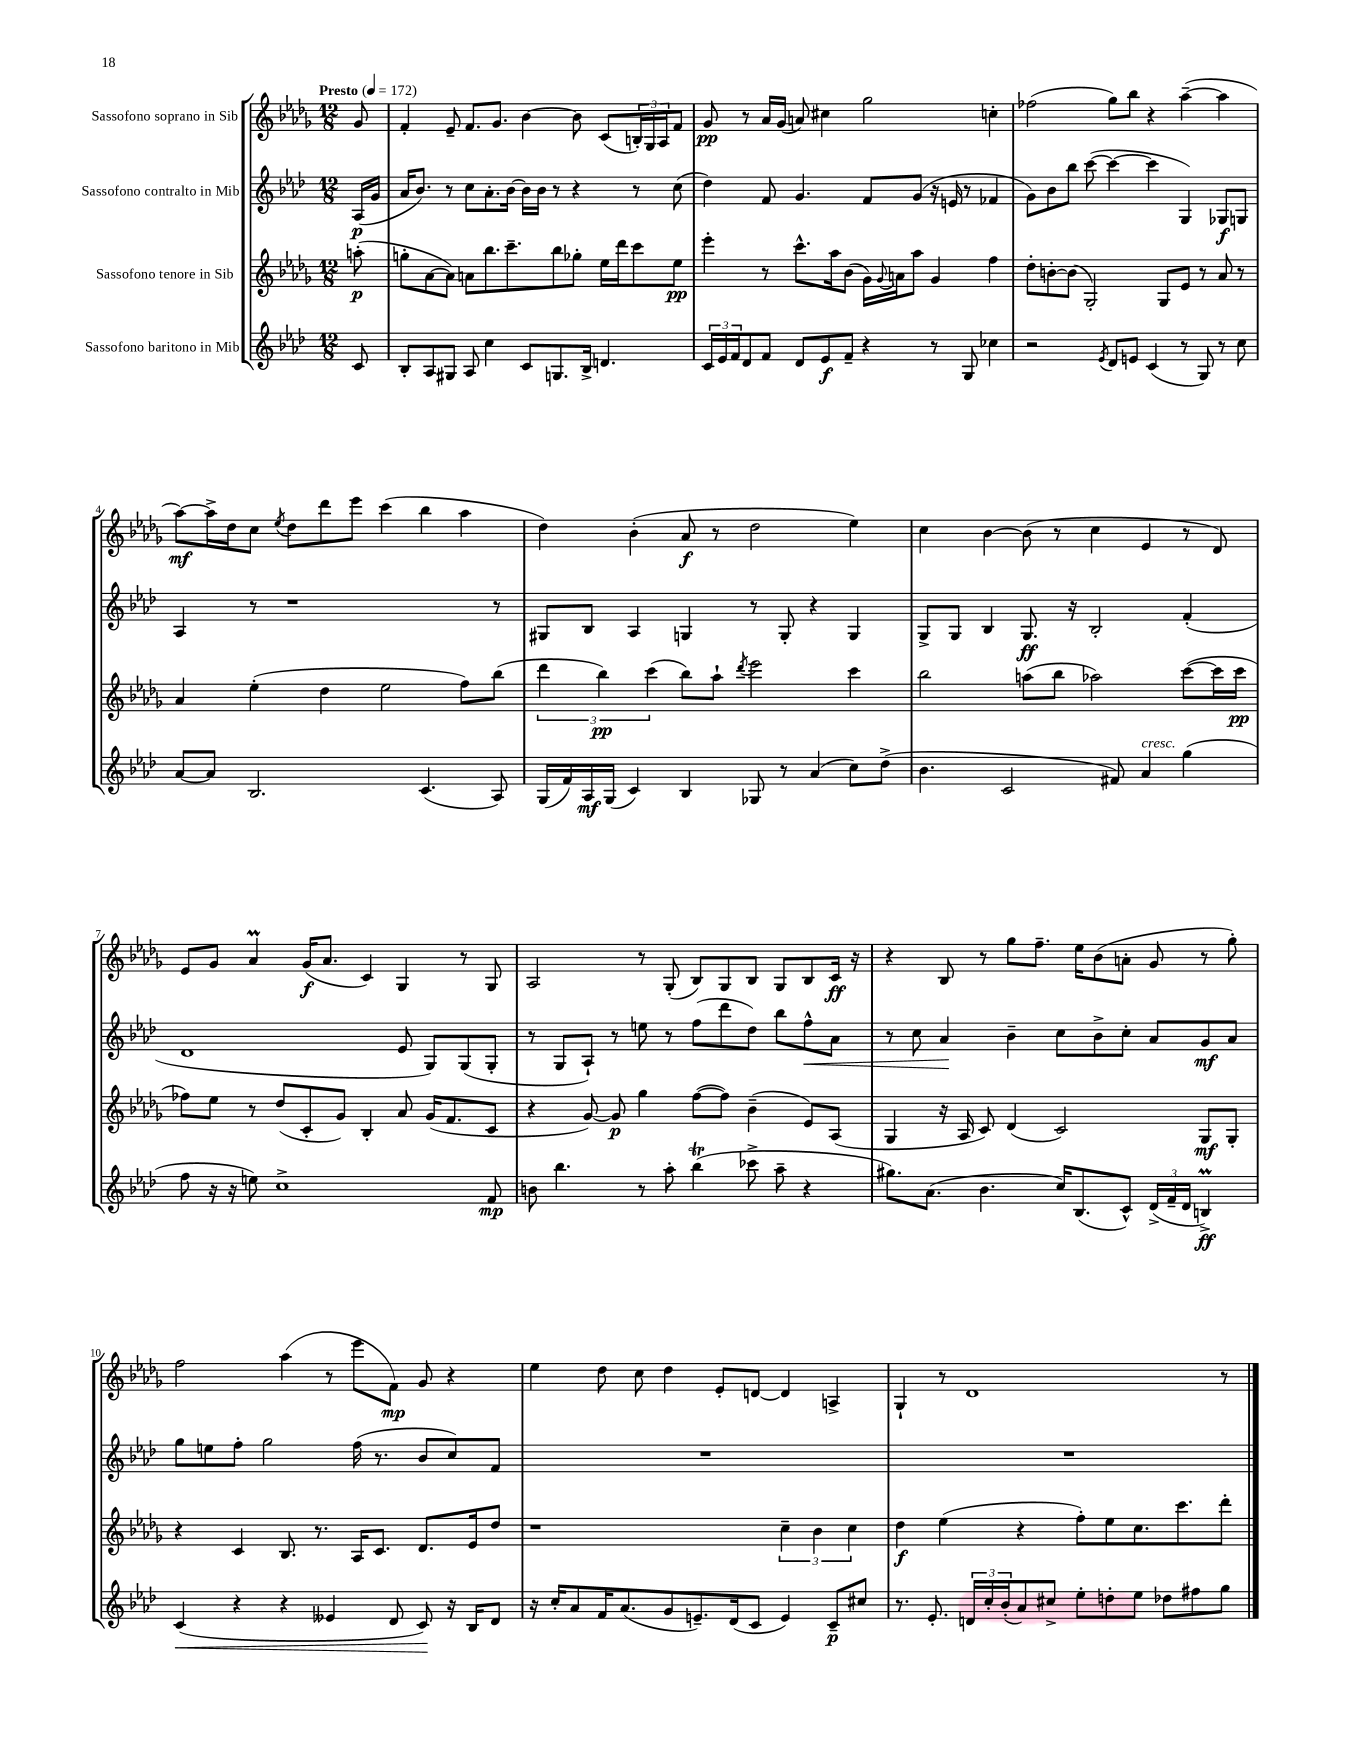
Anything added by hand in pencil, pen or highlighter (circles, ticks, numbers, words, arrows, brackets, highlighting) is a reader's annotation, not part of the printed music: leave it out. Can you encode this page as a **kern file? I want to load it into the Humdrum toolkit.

**kern	**kern	**kern	**kern
*staff4	*staff3	*staff2	*staff1
*clefG2	*clefG2	*clefG2	*clefG2
*k[b-e-a-d-]	*k[b-e-a-d-g-]	*k[b-e-a-d-]	*k[b-e-a-d-g-]
*M12/8	*M12/8	*M12/8	*M12/8
*MM172	*MM172	*MM172	*MM172
8c	(8aa'	(16A-	8g-
.	.	16g	.
=	=	=	=
8B-'	8gg'	16a-	4f'
.	.	8.b-)	.
8A-	[8a-	.	.
8G#	8a-])	8r	8e-~
8A-	8a	8cc	8.f
4cc	8.bb-	8.a-'	.
.	.	.	8.g-
.	8.ccc~	[16b-	.
8c	.	16b-]	[4b-
.	.	16b-	.
8.G	8bb-	8r	.
.	8gg-'	4r	8b-]
16B-^	.	.	.
4.d	16ee-	.	(8c
.	16ddd-	.	.
.	8ccc	8r	24B')
.	.	.	24G-
.	.	.	24A-
.	8ee-	(8cc	8f
=	=	=	=
24c	4eee-'	4dd-)	8g-
24e-	.	.	.
24f	.	.	.
8d-	.	.	8r
8f	8r	8f	16a-
.	.	.	(16g-
8d-	8.ccc^^	4.g	8a)
8e-	.	.	4cc#
.	16aa-	.	.
8f~	(8b-	.	.
4r	16g-)	8f	2gg-
.	8qqg-	.	.
.	16a	.	.
.	8aa-	(8g	.
8r	4g-	16r	.
.	.	16e	.
8G	.	8r	.
4cc-	4ff	4f-	4cc'
=	=	=	=
2r	8dd-'	8g)	(2ff-
.	[8b'	8b-	.
.	(8b]	8bb-	.
.	2G-')	([8ccc	.
8qe-	.	.	.
8d-	.	4ccc_	8gg-)
8e	.	.	8bb-
(4c	.	4ccc]	4r
.	8G-	.	.
8r	8e-	4G)	([4aa-~
8G)	8r	.	.
8r	8a-	8G-	4aa-]
8cc	8r	8G	.
=	=	=	=
[8a-	4a-	4A-	[8aa-)
8a-]	.	.	16aa-^]
.	.	.	16dd-
2.B-	(4ee-'	8r	8cc
.	.	.	8qee-
.	.	1r	8dd-
.	4dd-	.	8ddd-
.	.	.	8eee-
.	2ee-	.	(4ccc
(4.c	.	.	4bb-
.	8ff)	.	4aa-
8A-)	(8bb-	8r	.
=	=	=	=
(16G	6ddd-	8G#	4dd-)
16f)	.	.	.
16A-	.	8B-	.
.	6bb-)	.	.
(16G	.	.	.
4c)	.	4A-	(4b-'
.	(6ccc	.	.
4B-	8bb-)	4G	8a-
.	8aa-`	.	8r
.	8qddd-	.	.
8G-	2eee-	8r	2dd-
8r	.	8G'	.
(4a-	.	4r	.
8cc)	4ccc	4G	4ee-)
(8dd-^	.	.	.
=	=	=	=
4.b-	2bb-	8G^	4cc
.	.	8G	.
.	.	4B-	[4b-
2c	.	.	.
.	(8aa	8.G	(8b-]
.	8bb-	.	8r
.	.	16r	.
.	2aa-)	2B-'	4cc
8f#)	.	.	.
4a-	.	.	4e-
(4gg	([8ccc	(4f'	8r
.	16ccc]	.	8d-)
.	16ccc	.	.
=	=	=	=
8ff	8ff-)	1d-	8e-
16r	8ee-	.	8g-
16r	.	.	.
8ee)	8r	.	4a-
1cc^	(8dd-	.	.
.	8c'	.	(16g-
.	.	.	8.a-
.	8g-)	.	.
.	4B-'	.	4c)
.	8a-	8e-	4G-
.	(16g-	8G)	.
.	8.f	.	.
.	.	(8G	8r
8f	8c	8G'	8G-
=	=	=	=
8b	4r	8r	2A-
4.bb-	.	8G	.
.	[8g-)	8A-`)	.
.	8g-]	8r	.
8r	4gg-	8ee	8r
8aa-'	.	8r	(8G-'
(4bb-	([8ff	(8ff	8B-)
.	8ff])	8ddd-	8G-
8ccc-^	(4b-~	8dd-)	8B-
8aa-~	.	8bb-	8G-
4r	8e-)	8ff^^	8B-
.	(8A-	8a-	16c
.	.	.	16r
=	=	=	=
8.gg#)	4G-	8r	4r
.	.	8cc	.
(8.a-	.	.	.
.	16r	4a-	8B-
.	16A-	.	.
4.b-	8c)	.	8r
.	(4d-	4b-~	8gg-
.	.	.	8.ff~
16cc)	2c)	8cc	.
(8.B-	.	.	16ee-
.	.	8b-^	(8b-
8c^^)	.	8cc'	8a'
(24d-^	.	8a-	8g-
24f~	.	.	.
24d-	.	.	.
4B^)	8G-	8g	8r
.	8G-'	8a-	8gg-')
=	=	=	=
(4c	4r	8gg	2ff
.	.	8ee	.
4r	4c	8ff'	.
.	.	2gg	.
4r	8.B-	.	(4aa-
.	8.r	.	.
4e--	.	.	8r
.	16A-	(16ff	8eee-
.	8.c	8.r	.
8d-	.	.	8f)
8c)	8.d-	8b-	8g-
16r	.	8cc)	4r
16B-	16e-	.	.
8d-	8dd-	8f	.
=	=	=	=
16r	1r	1.r	4ee-
16cc'	.	.	.
8a-	.	.	.
16f	.	.	8dd-
(8.a-	.	.	.
.	.	.	8cc
8g	.	.	4dd-
8.e~)	.	.	.
.	.	.	8e-'
(16d-	.	.	.
8c	.	.	[8d
4e)	6cc~	.	4d]
.	6b-	.	.
8c~	.	.	4A^
.	6cc	.	.
8cc#	.	.	.
=	=	=	=
8.r	4dd-	1.r	4G-`
8.e-'	.	.	.
.	(4ee-	.	8r
24d	.	.	1d-
24cc'	.	.	.
(24b-'	.	.	.
8a-)	4r	.	.
8cc#^	.	.	.
8ee-'	8ff')	.	.
8dd'	8ee-	.	.
8ee-	8.cc	.	.
8dd-	.	.	.
.	8.ccc	.	.
8ff#	.	.	.
8gg	8ddd-'	.	8r
==	==	==	==
*-	*-	*-	*-
